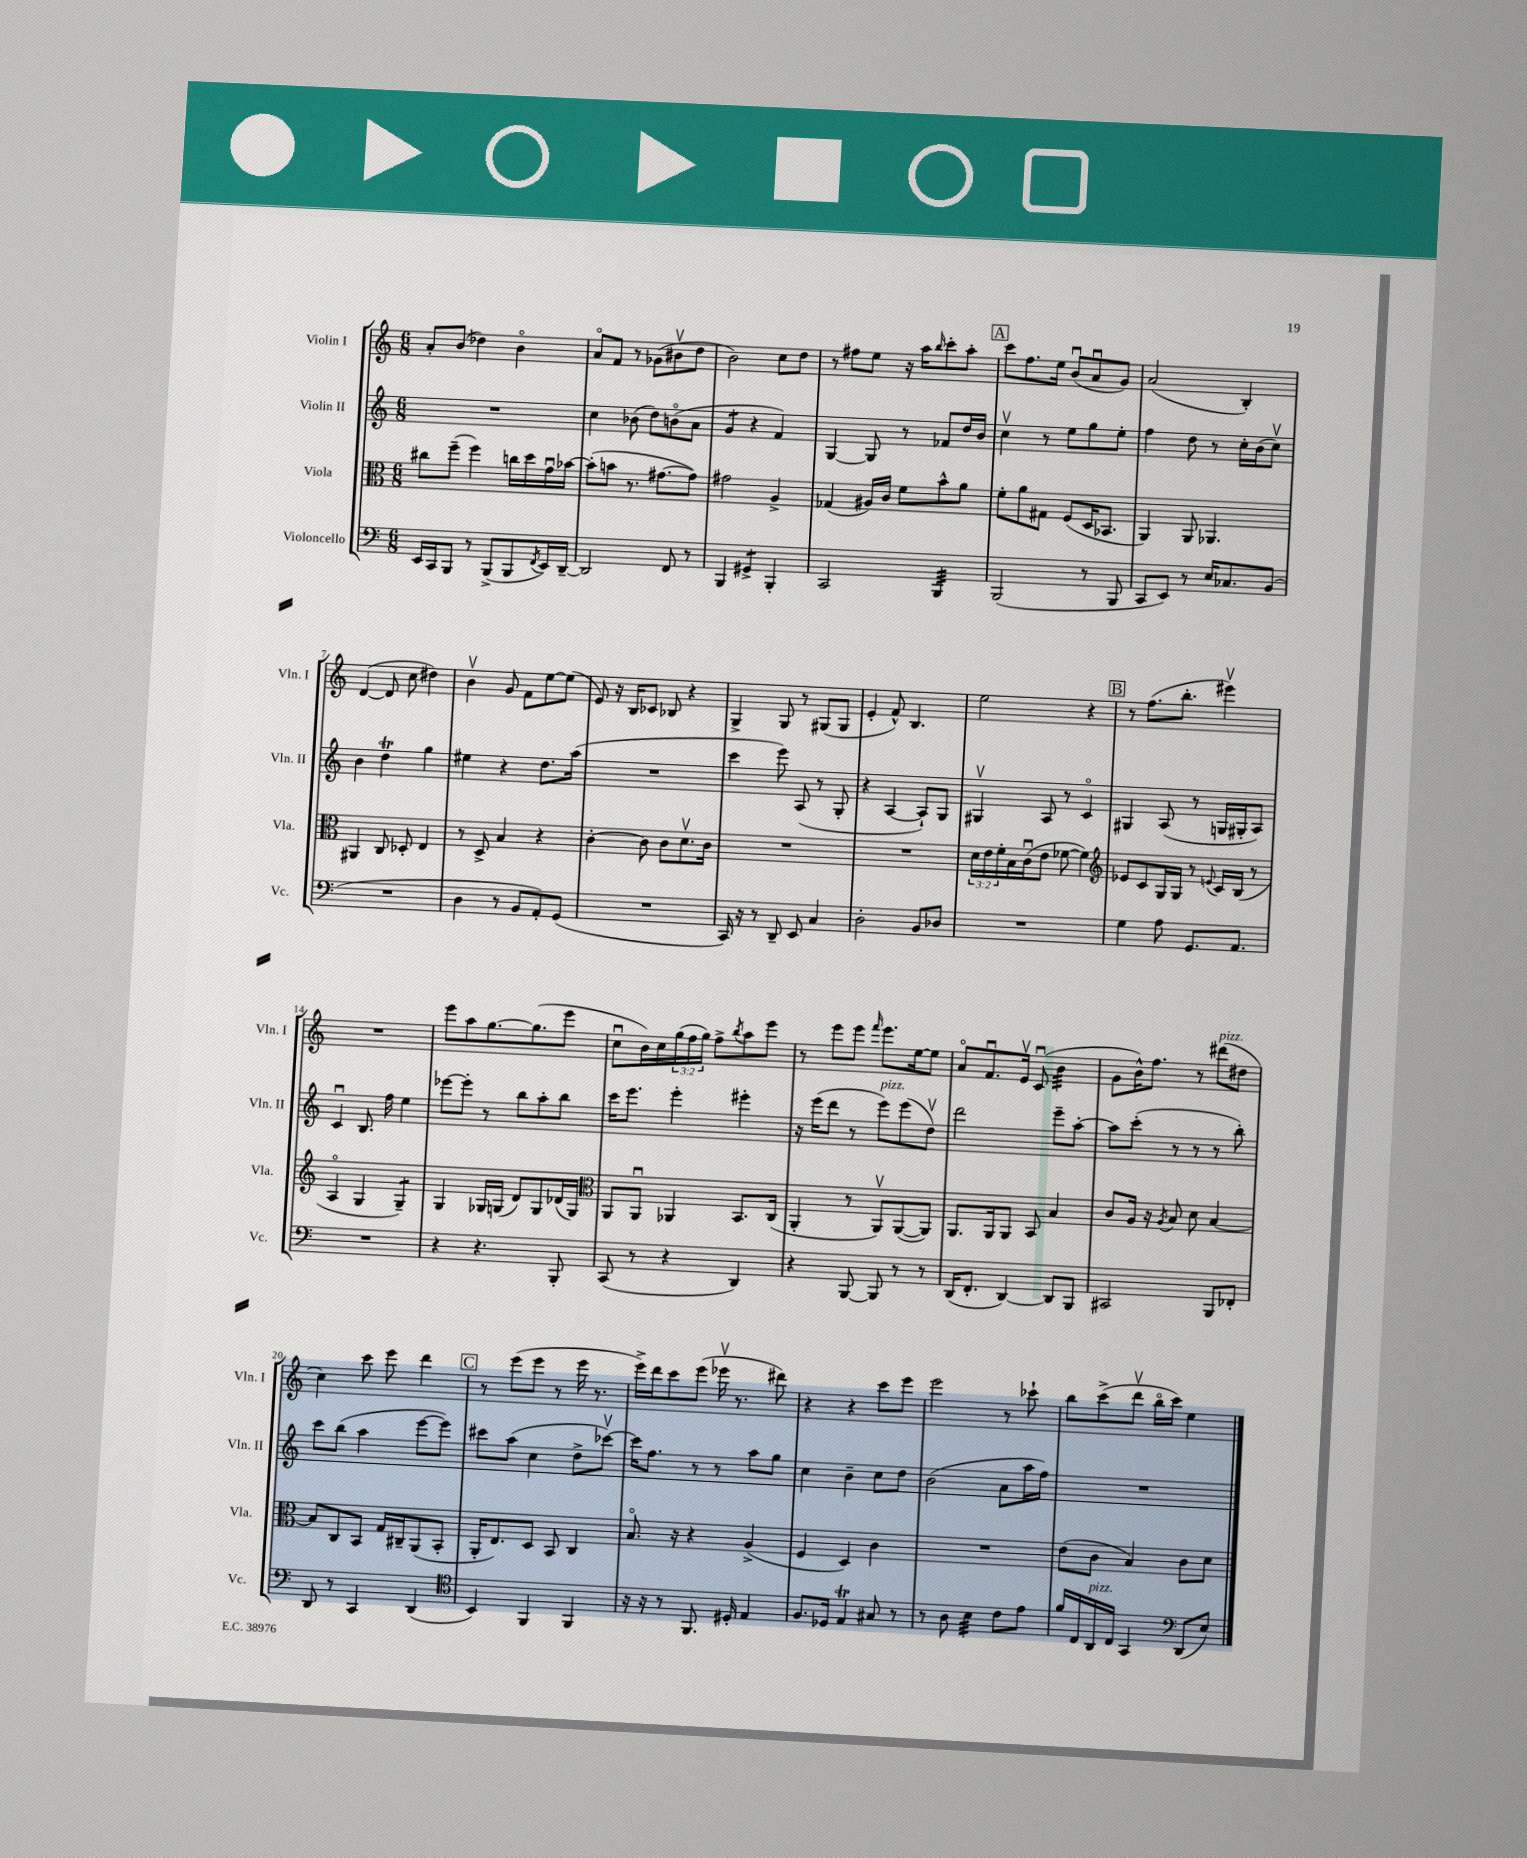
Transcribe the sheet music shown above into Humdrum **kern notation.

**kern	**kern	**kern	**kern
*staff4	*staff3	*staff2	*staff1
*clefF4	*clefC3	*clefG2	*clefG2
*k[]	*k[]	*k[]	*k[]
*M6/8	*M6/8	*M6/8	*M6/8
16EE	8cc#	2.r	8a'
16CC	.	.	.
8BBB	(8ff~	.	(8b
8r	4ff)	.	4dd-)
(8BBB^	.	.	.
8BBB	16cc	.	4bo
.	16dd	.	.
8qFF	.	.	.
16EE)	16gu	.	.
[16DD~	[16b-	.	.
=	=	=	=
2DD]	(8b-']	4cc	8ao
.	8b	.	8f
.	8.r	(8b-	8r
.	.	8dd)	(8g-
.	[8.g#	.	.
8FF	.	(8bo	8b#v
8r	8g#])	8a	8dd
=	=	=	=
4BBB	2g#	4g	2b)
4GG#^	.	4r	.
4BBB'	4A^	4f)	8cc
.	.	.	8dd
=	=	=	=
2CC	(4G-	[4G	8r
.	.	.	8ff#
.	16A#)	8G]	8ee
.	16c	.	.
.	8f	8r	16r
.	.	.	16aa
.	.	.	16qqbb
4BBB	8b^^	8f-	8ccc'
.	8a	16dd	8aa'
.	.	16b	.
=	=	=	=
(2BBB	8f'	4ccv	8ccc
.	8a	.	8.ff
.	8G#	8r	.
.	.	.	16ee
.	(8F	8ee	(8bu
8r	16D	8gg	8au
.	8.BB-	.	.
8BBB	.	8ee'	8g)
=	=	=	=
8CC	4AA)	4ff	(2a
8EE)	.	.	.
8r	8AA	8dd	.
16E	4.AA-	8r	.
8.C-	.	.	.
.	.	16cc'	4B')
.	.	(16b	.
(8BB	.	8ccv)	.
=	=	=	=
2.r	4AA#	4b	([4d
.	8C	4dd	8d]
.	8D-'	.	8cc
.	4E	4gg	4dd#)
=	=	=	=
4D	8r	4ee#	4bv
.	8D^	.	.
8r	4B	4r	8g
8BB	.	.	8f
8AA')	4r	8.dd	[8ee
(8GG	.	.	(8ee]
.	.	(16aa	.
=	=	=	=
2.r	[4c'	2.r	8e)
.	.	.	16r
.	.	.	16B
.	8c]	.	8c-
.	8c	.	8B-
.	8.dv	.	4r
.	16c	.	.
=	=	=	=
16CC)	2.r	4ccc	4G^
16r	.	.	.
8r	.	.	.
8DD~	.	8eee)	8G
8EE	.	(8A	8r
4C	.	8r	(8G#
.	.	8G'	8G#
=	=	=	=
2D'	2.r	4r	4e'
.	.	[4A	8f^^)
.	.	.	4.B
8BB	.	8A`])	.
8D-	.	8G	.
=	=	=	=
2.r	24d	4G#v	2ee
.	24e	.	.
.	24f'	.	.
.	16B	.	.
.	(16cu	.	.
.	8e	8A	.
.	[8f-	8r	.
.	4f-])	4co	4r
=	=	=	=
*	*clefG2	*	*
4G	8e-	4G#	8r
.	8c	.	(8.ff
8A	16G	(8A	.
.	16G	.	8.bb'
8.GG	8r	8r	.
.	8qqe	.	.
.	16c	16G	4eee#v)
8.AA	(16B	16G#'	.
.	8r	8A)	.
=	=	=	=
2.r	4Ao	4cu	2.r
.	4G	8.B	.
.	.	16ff	.
.	4G~)	4ee	.
=	=	=	=
4r	4G	[8eee-	8eee
.	.	8eee-']	8aa
4.r	16G-	8r	[8.gg
.	(16G	.	.
.	8d)	8bb	.
.	.	.	(8.gg]
.	8G	8aa'	.
8BBB'	(16d-	8bb	8eee
.	16G)	.	.
=	=	=	=
*	*clefC3	*	*
(8CC	8AA	16ccc	8ccu
.	.	8.eee	.
8r	8AAu	.	16b)
.	.	.	16cc
4r	4AA-	4eee'	(24gg
.	.	.	24ff
.	.	.	24gg)
.	.	.	8ff^
.	.	.	8qbb
4DD)	8.BB	4eee#'	8aa
.	.	.	8eee
.	(16C	.	.
=	=	=	=
4r	4AA'	16r	8r
.	.	(16eee	.
.	.	8ddd	8eee
[8BBB	8r	8r	8eee
.	.	.	16qqfff
8BBB]	8AAv)	8eee)	8.eee
8r	([8AA	(8eee	.
.	.	.	[16ee
8r	8AA])	8ddv)	8ee]
=	=	=	=
(16DD	8.AA	2ddd	8ao
8.FF'	.	.	.
.	.	.	8.fu
.	16AA	.	.
[4DD)	8AA	.	.
.	.	.	16ev
.	8BB	.	(8cu
8DD]	4B	8eee~	4b
8BBB	.	[8aa'	.
=	=	=	=
2CC#	8c	8aa]	8g
.	16A	(8ccc'	16b^^)
.	16r	.	8.ff
.	8qA	.	.
.	8B	8r	.
.	8d	8r	8r
8BBB	[4B	8r	(8ddd#
8FF-'	.	8bb')	8dd#
=	=	=	=
8DD	8B]	8ccc	4cc)
8r	8C	(8bb	.
4CC	8BB	4aa	8ccc
.	16G	.	8eee
.	16C#~	.	.
(4DD	(8AA	[8eee	4ddd
.	8BB'	8eee])	.
=	=	=	=
*clefC4	*	*	*
4BB)	16AA'	8ccc#	8r
.	8.E)	.	.
.	.	(8aa	(8eee
4FF	8D	4cc	8eee
.	8BB	.	8r
4FF	4C	8dd^	16eee
.	.	.	8.r
.	.	[8ccc-v)	.
=	=	=	=
16r	8.Bo	16ccc-]	16eee^)
16r	.	8.ff	16ddd
8r	.	.	8ccc
.	16r	.	.
8.FF	4r	8r	(8eee
.	.	8r	16eee-v
16D#'	.	.	8.r
4E	(4A^	8aa	.
.	.	8gg	8ddd#)
=	=	=	=
8.F	4F	4cc	4r
16D-	.	.	.
4E	4D)	4b~	4r
8G#	4c	8cc	8ccc
8r	.	8dd	8eee
=	=	=	=
8r	2.r	(2b	2eee
8A	.	.	.
4B	.	.	.
8c	.	8a	8r
8e	.	16aa	8ccc-`
.	.	16ff)	.
=	=	=	=
16f	(8e	2.r	8bb
16C	.	.	.
16AA	8c	.	(8ccc^
16C	.	.	.
4GG	4B)	.	8dddv
.	.	.	16bbo
.	.	.	16ccc)
*clefF4	*	*	*
(8DD	8c	.	4ee
8E)	8d	.	.
==	==	==	==
*-	*-	*-	*-
